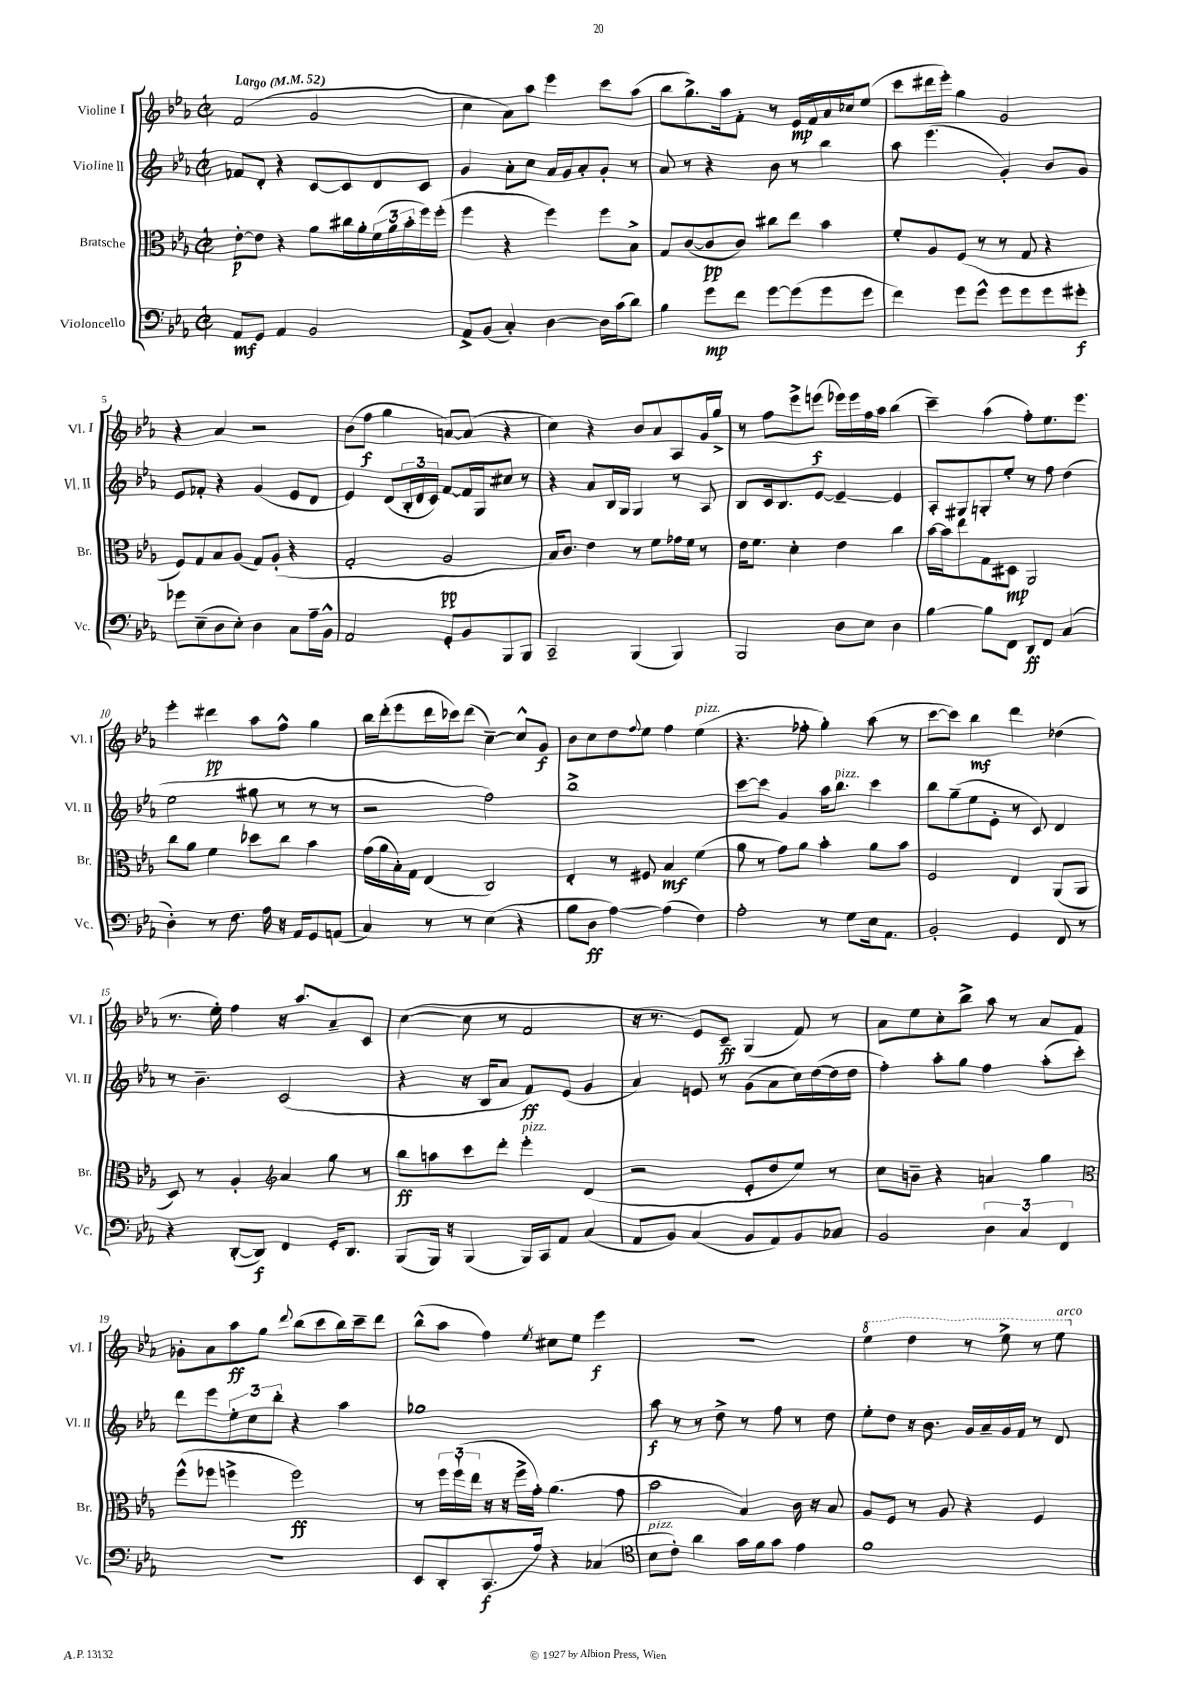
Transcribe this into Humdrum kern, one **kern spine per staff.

**kern	**kern	**kern	**kern
*staff4	*staff3	*staff2	*staff1
*clefF4	*clefC3	*clefG2	*clefG2
*k[b-e-a-]	*k[b-e-a-]	*k[b-e-a-]	*k[b-e-a-]
*M2/2	*M2/2	*M2/2	*M2/2
*met(c|)	*met(c|)	*met(c|)	*met(c|)
*MM52	*MM52	*MM52	*MM52
8AA-/L	[8e-'\L	8f-/L	(2f/
8GG/J	8e-\]J	8d'/J	.
4AA-/	4r	4r	.
2BB-/	8a-\L	[8c/L	2g/
.	16cc#\L	8c/]	.
.	16a-'\	.	.
.	(24f\	8d/	.
.	24a-\	.	.
.	24b-'\	.	.
.	16ff\)	8c/J	.
.	(16ff'\JJ	.	.
=	=	=	=
8AA-^/L	4ff\	4g/	4cc\
(8BB-/J	.	.	.
4C'/)	4r	8a-'\L	8a-\L)
.	.	8cc\J	8aa-\J
[4D\	4ff\)	16a-/LL	4eee-\
.	.	16g/J	.
.	.	8a-'/	.
16D\]LL	8ff\L	8g'/J	8ccc\L
(16c\J	.	.	.
8d\J)	8B-^\J	8r	(8aa-\J
=	=	=	=
4B-\	8G/L	8a-/	8bb-\L
.	([8c/	8r	8.gg^\)
8g\L	8c/]	4r	.
.	.	.	16aa-\k
8f\J	8c/J)	.	8f'\J
[8g\L	8cc#\L	8b-\	8r
(8g\]	8ee-\J	8r	16e-/LL
.	.	.	16f/
8g\	4b-\	4bb-\	16a-/
.	.	.	16cc-/J
8g\J	.	.	(8ee-/J
=	=	=	=
4f\)	8f'/L	8aa-\	8ccc\L
.	8A-/	(4.eee-\	16ddd#\L
.	.	.	16eee-'\JJ)
8g\L	(8F/J	.	4gg\
8g^^\J	8r	.	.
8g\L	8r	4g'/)	2g/
8g\	8G/	.	.
8g\	4r	8b-/L	.
8g#'\J	.	8g/J	.
=	=	=	=
8g-\L	8F/L)	8e-/L	4r
(8E-~\	8G/	8f-'/J	.
8D\	8B-/	4r	4a-/
8E-'\J)	(8A-/J	.	.
4D\	8G/L)	(4g/	2r
.	(8A-'/J	.	.
8C\L	4r	8e-/L	.
16A-~\L	.	8d/J	.
16BB-^^\JJ	.	.	.
=	=	=	=
2AA-/	2G'/	4e-/)	(8b-\L
.	.	.	8ff\J
.	.	(8d/L	4gg\
.	.	24B-'/L	.
.	.	24d/	.
.	.	24c/JJ)	.
8GG'/L	2A-/	[8f/L	[8a/L)
8BB-/	.	16f/]L	(8a/]J
.	.	16G/J	.
8BBB-/	.	8cc#/J	4r
8BBB-/J	.	8r	.
=	=	=	=
2CC~/	16B-/LK)	4r	4cc\)
.	8.c/J	.	.
.	4e-\	8a-/L	4r
.	.	16B-/L	.
.	.	16G/JJ	.
(4BBB-/	8r	4G/	8b-/L
.	8f\L	.	8a-/
4BBB-/)	16g-\L	8r	8A-/
.	16f\JJ	.	.
.	8r	8A-/	16g/L
.	.	.	16gg^/JJ
=	=	=	=
2BBB-/	16e-\LK	8B-/L	8r
.	8.f\J	.	.
.	.	16c/k	8ff\L
.	.	8.B-/	.
.	4d'\	.	8eee-^\
.	.	[8e-/J	(8eee\J
8D\L	4e-\	4e-~/_	16eee-\LL)
.	.	.	16eee-\
8E-\J	.	.	16ff\
.	.	.	16aa-\JJ
4D\	4cc\	4e-/]	(4bb-\
=	=	=	=
[4B-\	[16b-\LL	8A-'/L	4ccc~\)
.	16b-\]J	.	.
.	8ee-\	8G#/	.
8B-\]L	8G\	8G'/	(4aa-\
8FF\J	8D#\J	8ee-'/J	.
8DD/L	2AA-/	8r	8ff'\L)
8FF/J	.	8ff\	8.ee-\
(4C/	.	(4dd\	.
.	.	.	8.eee-\J
=	=	=	=
4D'\)	8cc\L	2ee-\	4eee-'\
.	8a-\J	.	.
8r	4f\	.	4ddd#\
8.F\	.	.	.
.	8dd-\L	8gg#\	8aa-\L
16A-\	.	.	.
16r	8cc\J	8r	8ff^^\J
16AA-/LK	.	.	.
8GG/	4b-\	8r	4gg\
(8AA/J	.	8r	.
=	=	=	=
4C/)	(16g\LL	2r	16bb-\LL
.	16a-\	.	(16ddd'\J
.	16B-'\)	.	8eee-\
.	16G\JJ	.	.
8r	(4E-/	.	16ddd\L
.	.	.	16ccc-\J)
8r	.	.	(8ddd\J
(4E-\	2C/)	2ff\)	[4cc~\)
4r	.	.	8cc^^/]L
.	.	.	8g/J
=	=	=	=
8B-\L	4E-'/	1bb-^	8b-\L
8D\J	.	.	8cc\
[4A-\)	8r	.	8dd\
.	.	.	8qqff/
.	8F#/	.	8ee-\J
(4A-\]	4B-/	.	4ff\
4F\)	(4f\	.	(4ee-\
=	=	=	=
2A-'\	8a-\	[8ccc\L	4.r
.	8r	8ccc\]J	.
.	8g\L)	4g/	.
.	8a-\J	.	8ff-'\
8r	4b-'\	16aa-\LK	4gg'\)
.	.	8.bb-\J	.
8G\L	.	.	.
16E-\k	8a-\L	4ccc\	(8aa-\
8.AA-\J	.	.	.
.	8b-\J	.	8r
=	=	=	=
2BB-'/	2F/	8bb-\L	[8ccc\L
.	.	(8gg~\	8ccc\]J)
.	.	8ee-\	4bb-\
.	.	8e-'\J	.
4GG/	4E-/	8r	4ddd\
.	.	8c/)	.
8FF/	(8AA-/L	4d/	(4dd-\
8r	8AA-/J	.	.
=	=	=	=
4r	8D/)	8r	8.r
.	8r	4.b-~\	.
.	.	.	16ee-'\)
([8DD'/L	4A-'/	.	4ff\
8DD/]J)	.	.	.
*	*clefG2	*	*
4FF/	4a-/	(2c/	16r
.	.	.	8.aa-/L
16GG'/LK	8gg\	.	8a-~/
8.DD/J	.	.	.
.	8r	.	8c/J
=	=	=	=
(8BBB-/L	8bb-\L	4r	([4cc\
16BBB-/Jk)	8aa\	.	.
16r	.	.	.
(4BBB-/	8ccc\	16r	8cc\]
.	.	16B-/LK	.
.	8ddd'\J	8a-/J	8r
16BBB-/LL)	4eee-'\	8f/L)	2f/
16CC/J	.	.	.
8AA-/J	.	(8e-/J	.
(4C/	(4d/	4g/	.
=	=	=	=
8AA-/L	2r	4a-/)	16r
.	.	.	8.r
8BB-/J)	.	.	.
(4C/	.	8e/	8e-/L)
.	.	8r	8c~/J
8BB-/L	8e-'/L	(8g\L	(4G/
8AA-/)	8dd/	8a-\	.
8BB-/	8ee-/J)	16cc\L)	8f/)
.	.	([16dd\	.
8C-/J	8r	16dd\]	8r
.	.	16dd\JJ	.
=	=	=	=
2BB-/	8cc\L	4ff'\)	8a-\L
.	8b~\J	.	8ee-\
.	4r	8aa-'\L	8cc'\
.	.	8gg\J	8bb-^\J
6D\	4a/	4ff\	8aa-\
.	.	.	8r
6C/	.	.	.
.	4gg\	(8aa-'\L	8a-/L
6FF/	.	.	.
.	.	8ccc'\J)	8f/J
=	=	=	=
*	*clefC3	*	*
1r	(8ff^^\L	8ddd\L	8g-'\L
.	8ff-\J	8eee-\	8a-\
.	4ff^\	12ee-'\	8aa-\
.	.	12cc\	.
.	.	.	8gg\J
.	.	12bb-'\J	.
.	.	.	8qqddd/
.	2ff\)	4r	(8bb-\L
.	.	.	8ccc\
.	.	4aa-\	16bb-\L)
.	.	.	16ccc~\J
.	.	.	8ddd\J
=	=	=	=
8EE-/L	8r	1gg-	(8bb-^^\L
8DD'/	24ff\LL	.	8aa-\J
.	(24ff`\	.	.
.	24ee-\JJ	.	.
(8.CC/	16r	.	4ff\)
.	16r	.	.
.	16ff^\LL	.	.
16A-/Jk)	16g'\JJ)	.	.
.	.	.	8qee-/
4r	(4.a-\	.	8cc#\L
.	.	.	8ee-\J
(4C-/	.	.	4eee-\
.	8g\	.	.
=	=	=	=
*clefC4	*	*	*
8B-\L	2b-\	8aa-\	1r
8c'\J)	.	8r	.
4a-\	.	8r	.
.	.	8dd^\	.
16g\LL	4B-/)	8r	.
16f\J	.	.	.
8g\J	.	8ff\	.
4e-\	16c\	8r	.
.	16r	.	.
.	8B-/	8dd\	.
=	=	=	=
1f	8A-/L	8ee-'\L	4eee-\
.	8F/J	8dd\J	.
.	8r	16r	4ddd\
.	.	8.b-\	.
.	8A-/	.	.
.	4r	16g/LL	8r
.	.	16a-~/	.
.	.	16g/	8eee-^\
.	.	16f/JJ	.
.	4F/	8r	8r
.	.	8d/	8eee-\
==	==	==	==
*-	*-	*-	*-
